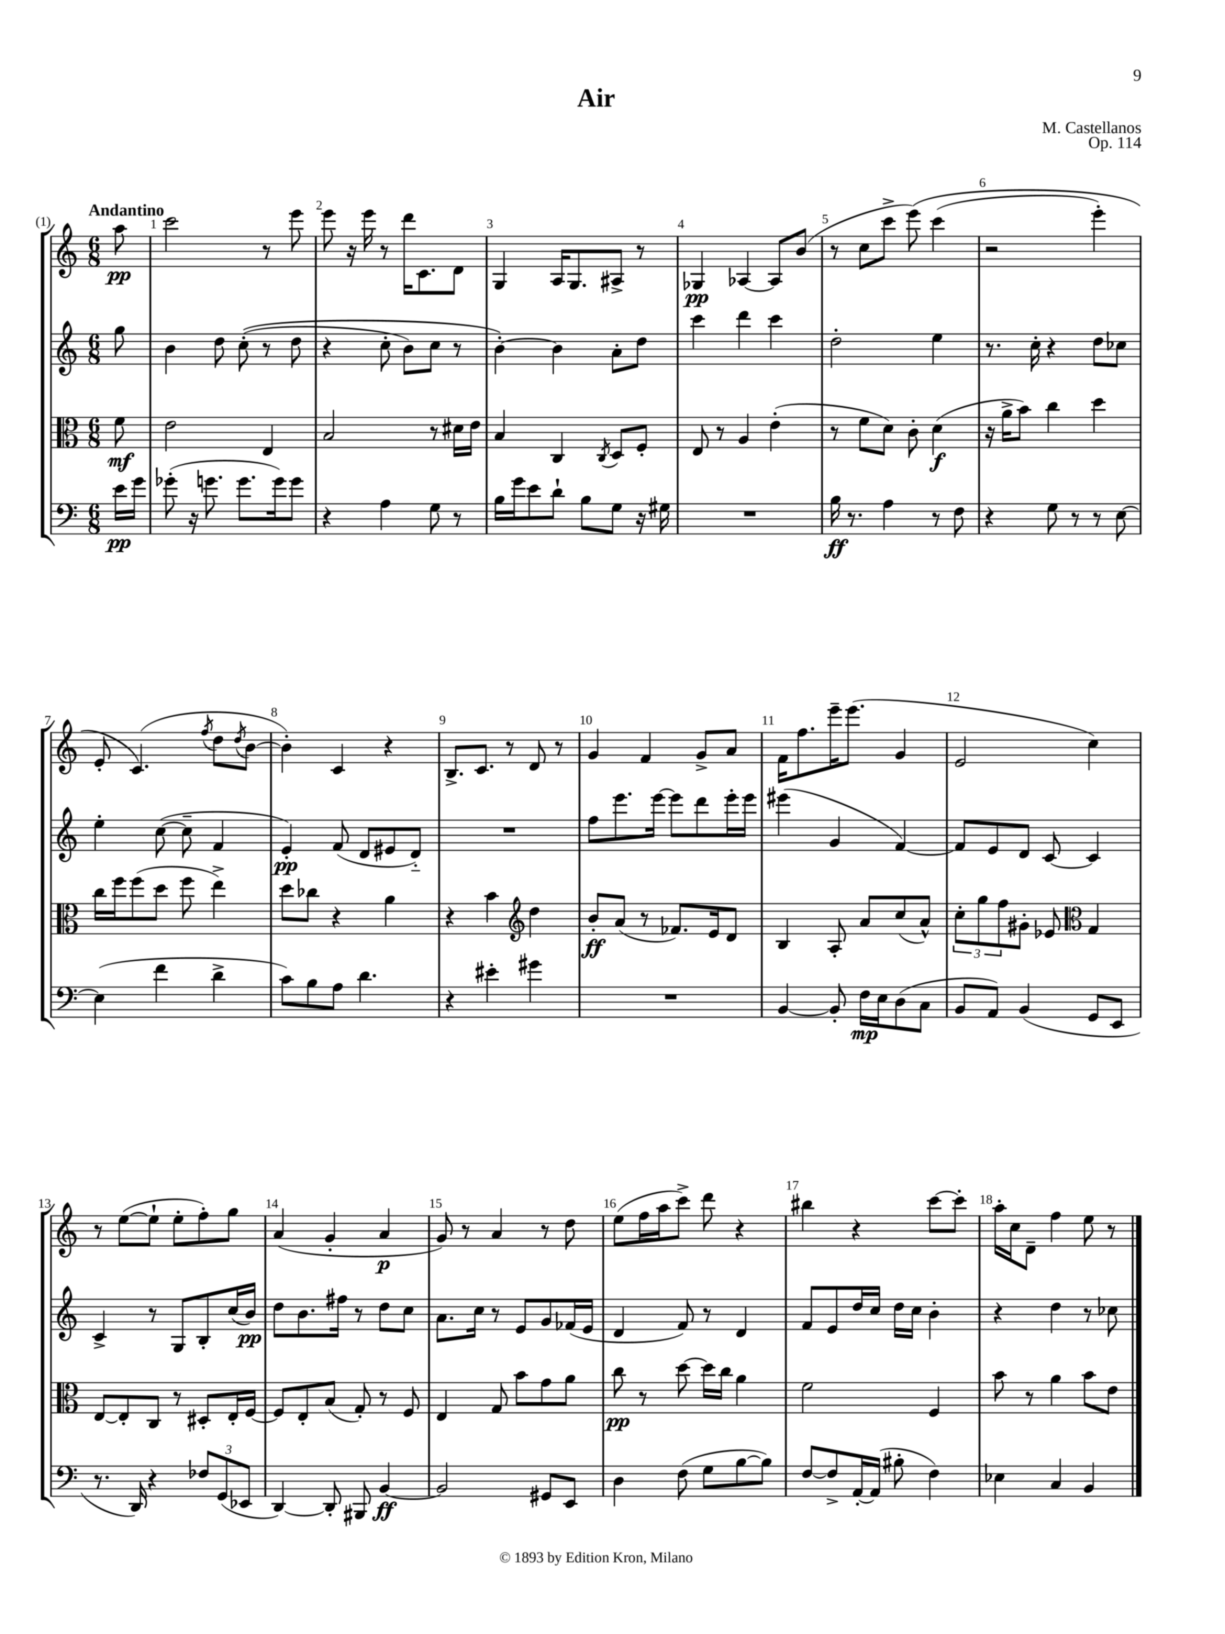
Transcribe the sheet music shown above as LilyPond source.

\header { title = "Air" composer = "M. Castellanos" opus = "Op. 114" }
<<
\new StaffGroup <<
\new Staff = "s0" {
    \clef treble \key c \major \numericTimeSignature \time 6/8 \partial 8 \tempo "Andantino"
    a''8\pp |
    c'''2 r8 e'''8 |
    e'''8 r16 e'''16 r8 d'''16 c'8. d'8 |
    g4 a16 g8. ais8-> r8 |
    ges4\pp aes4~ aes8 b'8( |
    r8 c''8 c'''8-> e'''8)\( c'''4( |
    r2 e'''4-.) |
    e'8-. c'4.(\) \acciaccatura { f''8 } d''8 \acciaccatura { d''8 } b'8~ |
    b'4-.) c'4 r4 |
    b8.-> c'8. r8 d'8 r8 |
    g'4 f'4 g'8-> a'8 |
    f'16 f''8. e'''16-- e'''8.( g'4 |
    e'2 c''4) |
    r8 e''8~( e''8-! e''8-. f''8-.) g''8 |
    a'4( g'4-. a'4\p |
    g'8) r8 a'4 r8 d''8 |
    e''8( f''16 a''16 c'''8->) d'''8 r4 |
    bis''4 r4 c'''8~ c'''8-. |
    a''16-. c''16 d'8-- f''4 e''8 r8 \bar "|." |
}
\new Staff = "s1" {
    \clef treble \key c \major \numericTimeSignature \time 6/8 \partial 8
    g''8 |
    b'4 d''8 c''8-.(\( r8 d''8 |
    r4 c''8-. b'8) c''8 r8 |
    b'4~-.\) b'4 a'8-. d''8 |
    c'''4 d'''4 c'''4 |
    d''2-. e''4 |
    r8. c''16-. r4 d''8 ces''8 |
    e''4-. c''8~( c''8-- f'4 |
    e'4-.\pp) f'8( d'8 eis'8 d'8-_) |
    R2. |
    f''8 e'''8. e'''16~ e'''8 d'''8 e'''16-. e'''16 |
    eis'''4( g'4 f'4~) |
    f'8 e'8 d'8 c'8~ c'4 |
    c'4-> r8 g8 b8-. c''16( b'16\pp) |
    d''8 b'8. fis''16 r8 d''8 c''8 |
    a'8. c''16 r8 e'8 g'8 fes'16( e'16 |
    d'4 f'8) r8 d'4 |
    f'8 e'8 d''16 c''16 d''16 c''16 b'4-. |
    r4 d''4 r8 ces''8 \bar "|." |
}
\new Staff = "s2" {
    \clef alto \key c \major \numericTimeSignature \time 6/8 \partial 8
    f'8\mf |
    e'2 e4 |
    b2 r8 dis'16 e'16 |
    b4 c4 \acciaccatura { c8 } d8 f8-. |
    e8 r8 a4 e'4-.( |
    r8 f'8 d'8) c'8-. d'4\f( |
    r16 a'16-> b'8) c''4 d''4 |
    c''16 f''16 f''8( d''8 f''8 e''4->) |
    d''8 ces''8 r4 a'4 |
    r4 b'4 \clef treble d''4 |
    b'8-.\ff a'8( r8 fes'8.) e'16 d'8 |
    b4 a8-. a'8 c''8( a'8-^) |
    \tuplet 3/2 { c''8-. g''8 f''8 } gis'8-. ees'8 \clef alto g4 |
    e8~ e8-. c8 r8 dis8-. e16-. f16~ |
    f8 e8-. b8( g8-.) r8 f8 |
    e4 g8 b'8 g'8 a'8 |
    c''8\pp r8 d''8~ d''16 c''16 a'4 |
    f'2 f4 |
    b'8 r8 a'4 b'8 e'8 \bar "|." |
}
\new Staff = "s3" {
    \clef bass \key c \major \numericTimeSignature \time 6/8 \partial 8
    e'16\pp g'16 |
    ges'8-.( r16 g'8. g'8. g'16) g'8 |
    r4 a4 g8 r8 |
    b16 g'16 e'8 d'8-! b8 g8 r16 gis16 |
    R2. |
    b16\ff r8. a4 r8 f8 |
    r4 g8 r8 r8 e8~ |
    e4( f'4 d'4-> |
    c'8) b8 a8 d'4. |
    r4 eis'4-. gis'4 |
    R2. |
    b,4~ b,8-. f16\mp e16 d8( c8 |
    b,8 a,8) b,4( g,8 e,8 |
    r8. d,16) r4 \tuplet 3/2 { fes8 g,8( ees,8 } |
    d,4~) d,8-. bis,,8 b,4~\ff |
    b,2 gis,8 e,8 |
    d4 f8( g8 b8~ b8) |
    f8~ f8-> a,16~-. a,16( bis8-. f4) |
    ees4 c4 b,4 \bar "|." |
}
>>
>>
\layout { \context { \Score \override BarNumber.break-visibility = ##(#f #t #t) barNumberVisibility = #all-bar-numbers-visible } }
